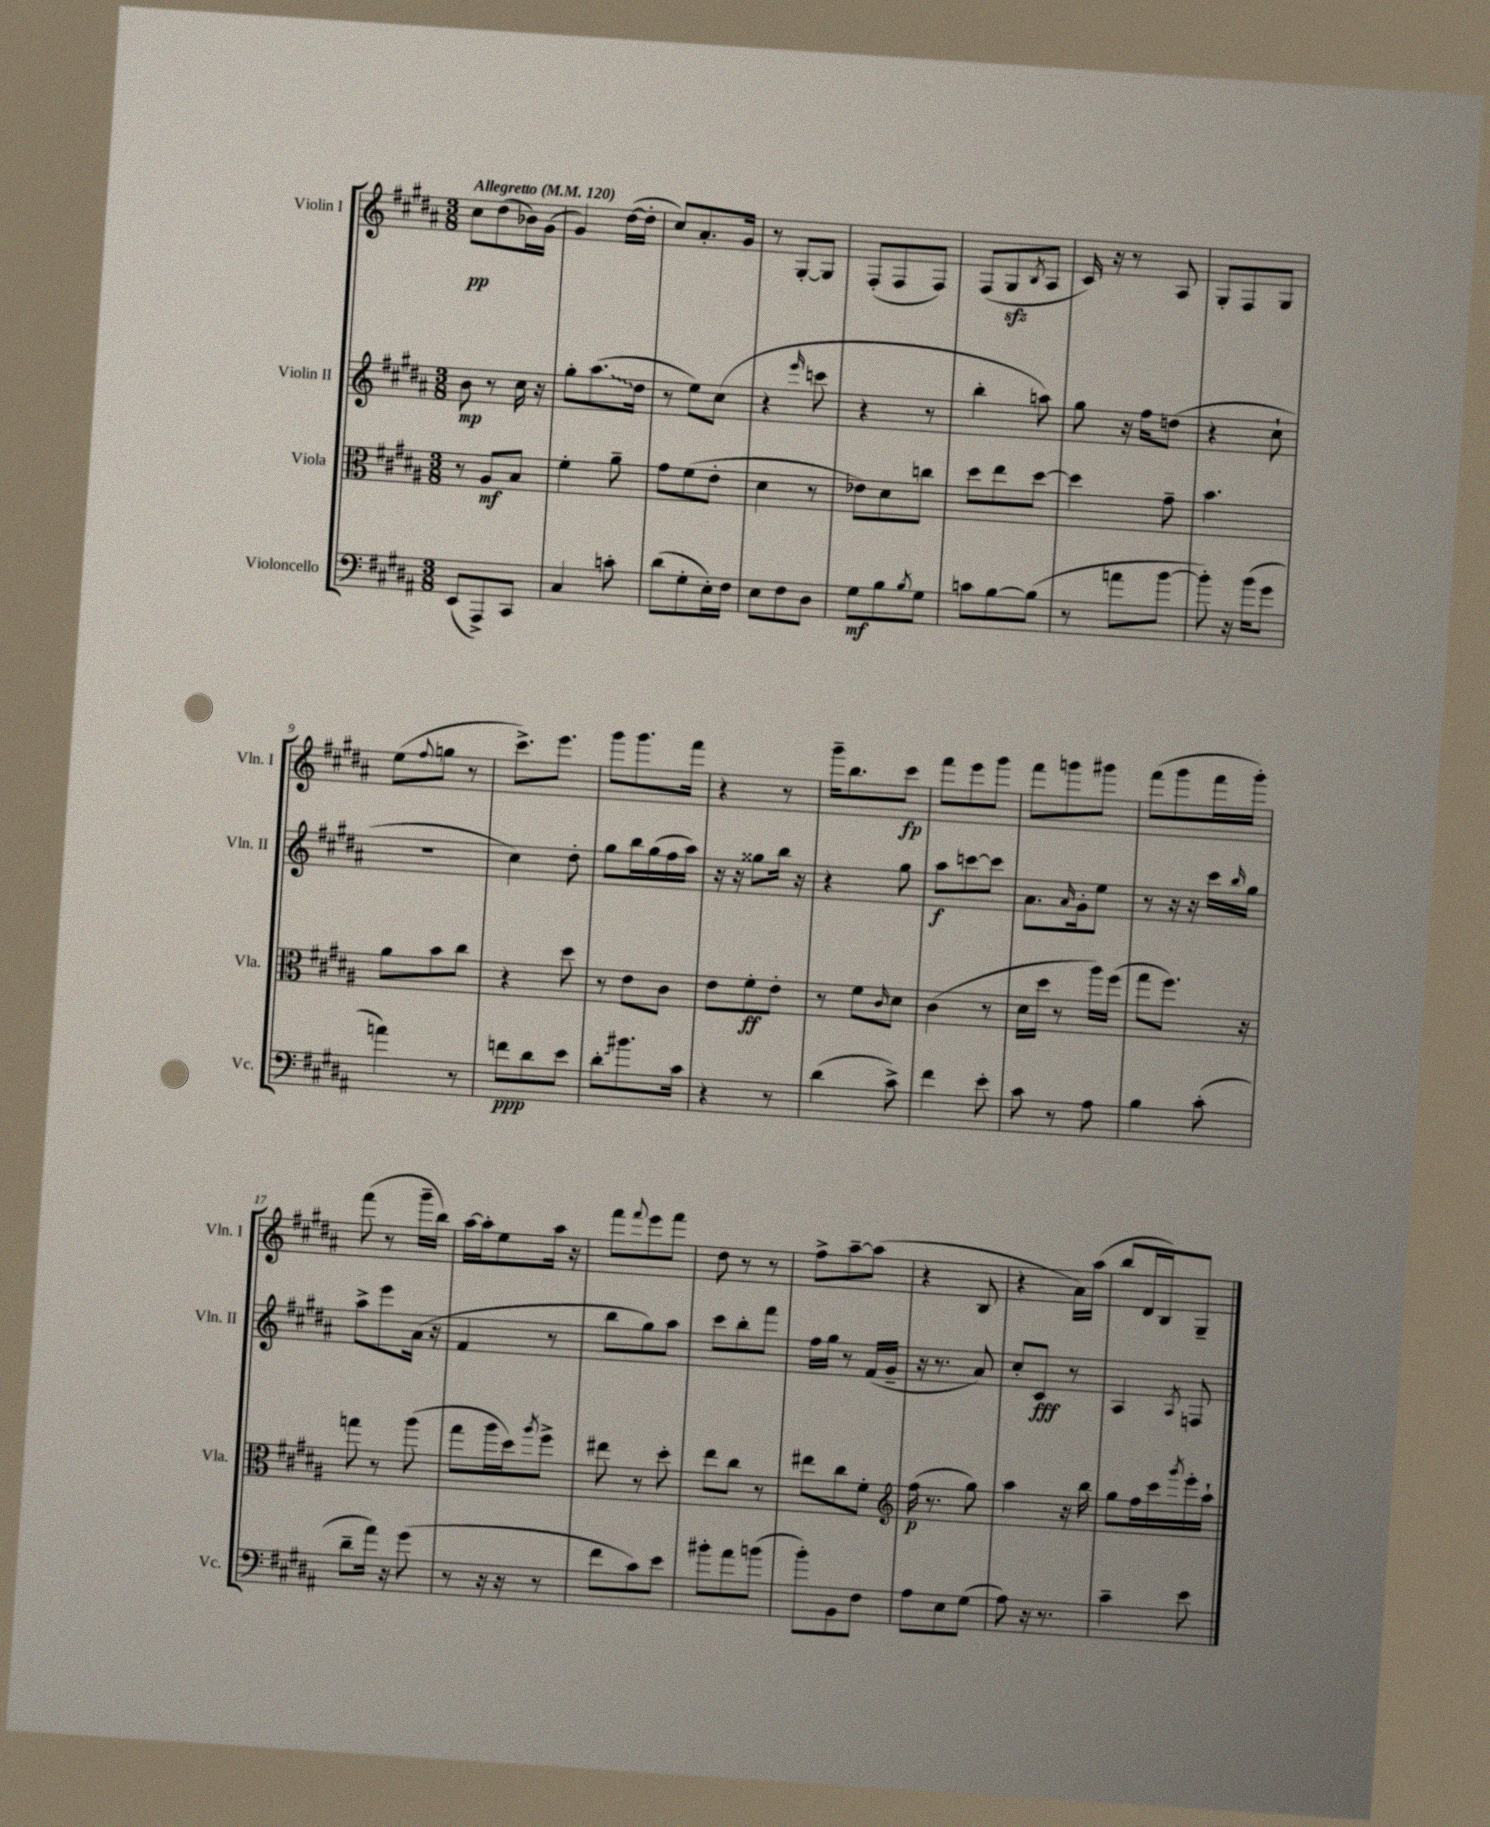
<<
\new StaffGroup <<
\new Staff = "s0" \with { instrumentName = "Violin I" shortInstrumentName = "Vln. I" } {
    \clef treble \key b \major \numericTimeSignature \time 3/8 \tempo "Allegretto" 4 = 120
    cis''8\pp dis''8( bes'16) gis'16( |
    gis'4) dis''16~( dis''16-. |
    cis''8) ais'8.-. gis'16 |
    r8 gis8~-. gis8 |
    fis8-.( fis8 fis8) |
    fis8( gis8\sfz \acciaccatura { b8 } ais8 |
    cis'16) r16 r8 ais8 |
    gis8-. fis8 gis8 |
    e''8( \appoggiatura { fis''8 } g''8 r8 |
    cis'''8.->) e'''8. |
    gis'''8 gis'''8. fis'''16 |
    r4 r8 |
    gis'''16-- b''8. cis'''8\fp |
    fis'''8 e'''8 gis'''8 |
    fis'''8 g'''8 gis'''8 |
    fis'''8( gis'''8 fis'''16 gis'''16-.) |
    fis'''8( r8 gis'''16-- b''16) |
    ais''16~ ais''16-. e''8 ais''16 r16 |
    fis'''8 \appoggiatura { fis'''8 } e'''8 fis'''8 |
    dis''8 r8 r8 |
    fis''8-> ais''8~-- ais''8( |
    r4 b8 |
    r4 ais'16) ais''16( |
    b''8 dis'16 b16) gis8-- \bar "|." |
}
\new Staff = "s1" \with { instrumentName = "Violin II" shortInstrumentName = "Vln. II" } {
    \clef treble \key b \major \numericTimeSignature \time 3/8
    b'8\mp r8 cis''16 r16 |
    gis''8-. \once \override Glissando.style = #'zigzag ais''8.\glissando( dis''16 |
    r8 e''8) cis''8( |
    r4 \grace { e'''16 } c'''8 |
    r4 r8 |
    b''4-. a''8) |
    gis''8 r16 fis''16 d''8( |
    r4 cis''8-! |
    R4. |
    cis''4) dis''8-. |
    gis''8 b''16 gis''16( fis''16 ais''16) |
    r16 r16 gisis''8 b''16 r16 |
    r4 gis''8 |
    ais''8\f c'''8~ c'''8 |
    ais'8. \grace { ais'16 } gis'16-. e''8 |
    r8 r16 r16 cis'''16 \grace { b''16 } gis''16 |
    ais''8-> e'''8 ais'16( r16 |
    fis'4 r8 |
    b''8 gis''8) ais''8 |
    cis'''8 b''8-. fis'''8 |
    fis''16 gis''16 r8 fis'16( gis'16-- |
    r16 r8. ais'8) |
    cis''8-. cis'8\fff r8 |
    ais4 \acciaccatura { ais8 } f8 \bar "|." |
}
\new Staff = "s2" \with { instrumentName = "Viola" shortInstrumentName = "Vla." } {
    \clef alto \key b \major \numericTimeSignature \time 3/8
    r8 ais8\mf b8 |
    fis'4-. ais'8-- |
    gis'8 fis'8( e'8-. |
    dis'4 r8 |
    ees'8) dis'8 c''8 |
    dis''8 e''8 dis''8~ |
    dis''4 gis'8-- |
    b'4. |
    ais'8 b'8 cis''8 |
    r4 dis''8 |
    r8 e'8 cis'8 |
    e'8 fis'8-.\ff e'8-. |
    r8 fis'8 \grace { cis'16 } dis'8 |
    cis'4( r8 |
    dis'16 dis''16 r8 ais''16) fis''16( |
    gis''8 fis''8.) r16 |
    g''8 r8 ais''8( |
    gis''8 ais''16 dis''16) \acciaccatura { ais''8 } fis''8-> |
    eis''8 r8 dis''8-. |
    e''8 cis''8 r8 |
    eis''8 cis''8 fis'8-. |
    \clef treble fis''16\p( r8. gis''8) |
    ais''4 r16 b''16 |
    gis''8 fis''16 cis'''16 \acciaccatura { gis'''8 } e'''16-. ais''16-! \bar "|." |
}
\new Staff = "s3" \with { instrumentName = "Violoncello" shortInstrumentName = "Vc." } {
    \clef bass \key b \major \numericTimeSignature \time 3/8
    e,8( ais,,8->) cis,8 |
    cis4 c'8-. |
    dis'8( gis8-. e16-.) fis16 |
    e8 fis8 dis8 |
    gis8\mf b8 \acciaccatura { b8 } gis8 |
    c'8 b8~ b8( |
    r8 a'8 b'8~ |
    b'8-.) r16 b'16( gis'8 |
    a'4) r8 |
    f'8\ppp dis'8 e'8 |
    \once \override Glissando.style = #'zigzag dis'8-.\glissando bis'8. cis'16 |
    r4 r8 |
    dis'4( cis'8->) |
    fis'4 e'8-. |
    cis'8 r8 ais8 |
    b4 cis'8-.( |
    dis'8-- ais'16) r16 gis'8( |
    r8 r16 r16 r8 |
    fis'8 cis'8) e'8 |
    bis'8-. ais'8 b'8( |
    b'8-.) b,8 fis8 |
    ais8 e8 gis8( |
    ais8) r16 r8. |
    cis'4-- e'8 \bar "|." |
}
>>
>>
